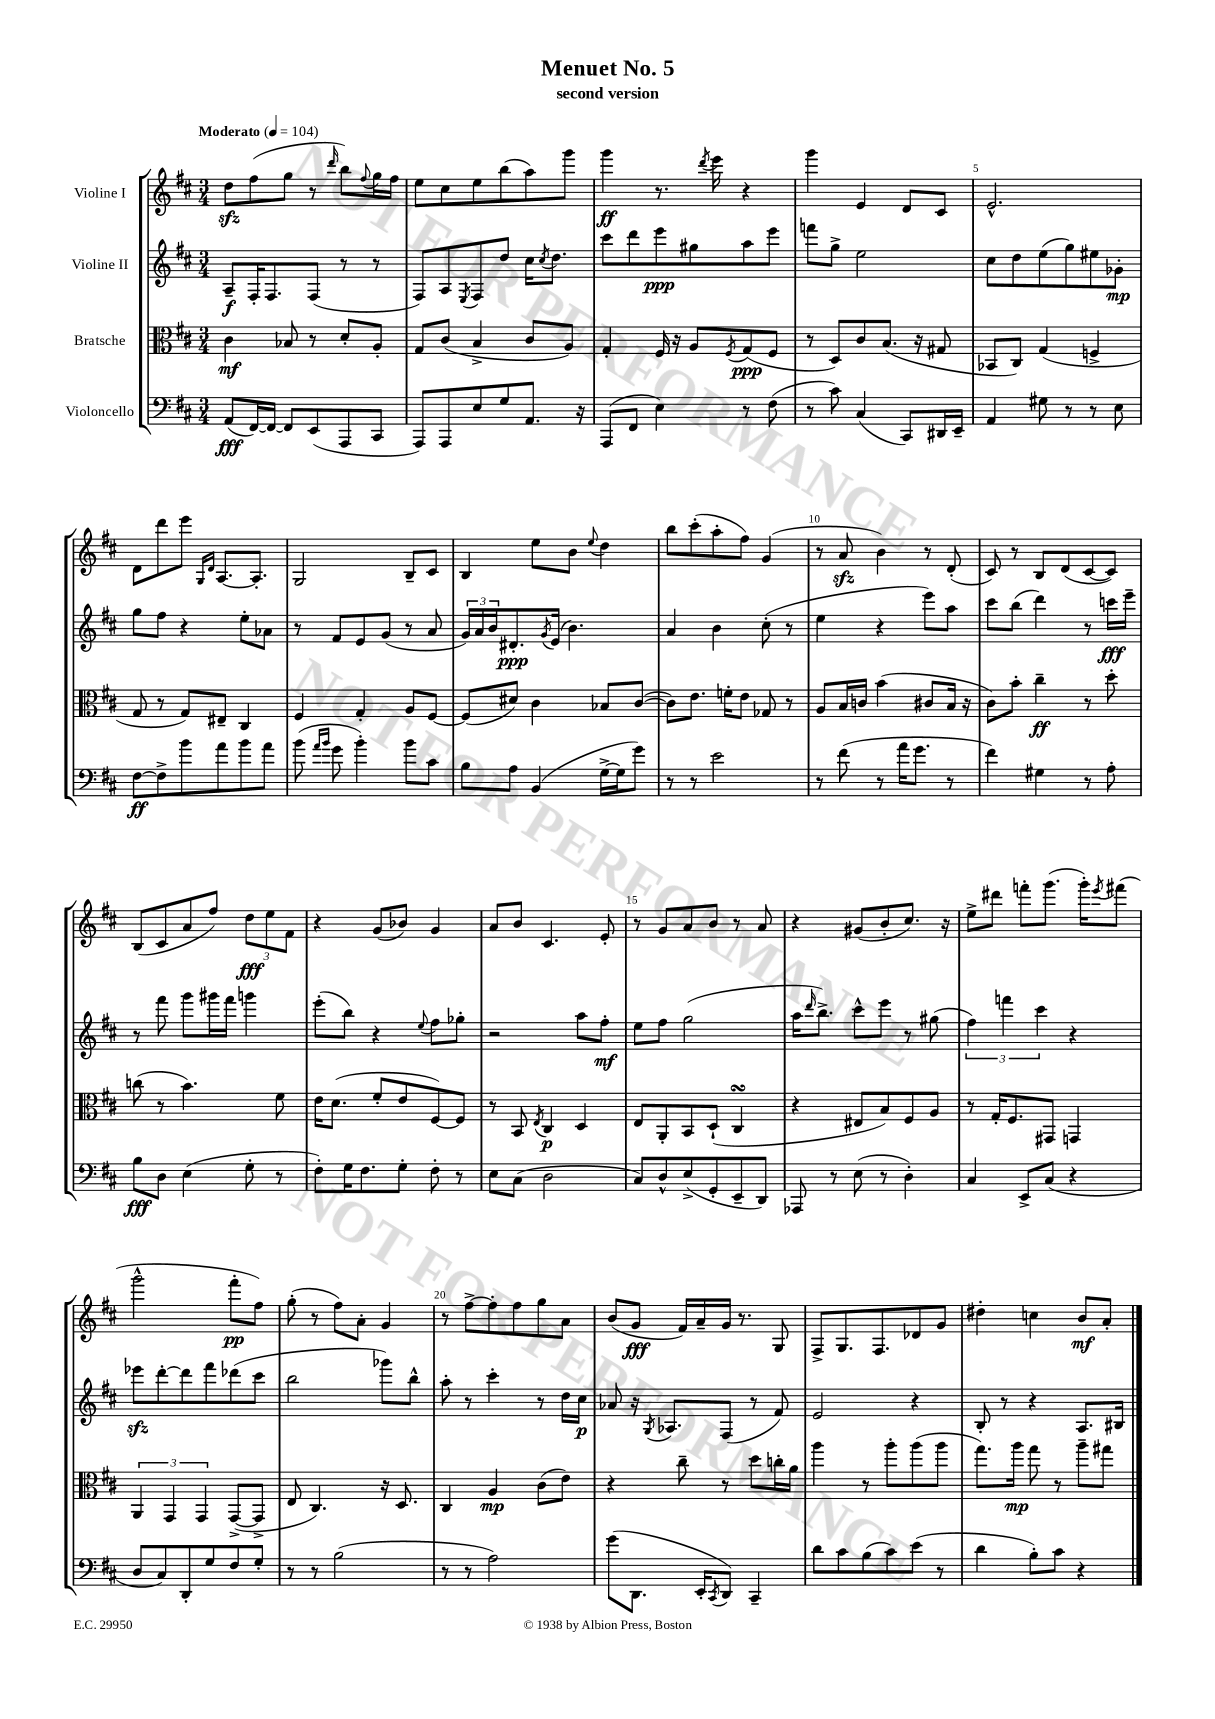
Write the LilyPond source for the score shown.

\header { title = "Menuet No. 5" subtitle = "second version" }
<<
\new StaffGroup <<
\new Staff = "s0" \with { instrumentName = "Violine I" } {
    \clef treble \key d \major \numericTimeSignature \time 3/4 \tempo "Moderato" 4 = 104
    d''8\sfz fis''8( g''8 r8 \grace { d'''16 } b''8) \appoggiatura { fis''8 } g''16 fis''16 |
    e''8 cis''8 e''8 b''8( a''8) g'''8 |
    g'''4\ff r8. \acciaccatura { d'''8 } e'''16 r4 |
    g'''4 e'4 d'8 cis'8 |
    e'2.-^ |
    d'8 d'''8 e'''8 \grace { g16 d'16 } a8.~ a8.-. |
    g2 b8-- cis'8 |
    b4 e''8 b'8 \appoggiatura { e''8 } d''4 |
    b''8 cis'''8-.( a''8-. fis''8) g'4( |
    r8 a'8\sfz b'4) r8 d'8-.( |
    cis'8) r8 b8 d'8( cis'8~ cis'8) |
    b8( cis'8 a'8 fis''8) \tuplet 3/2 { d''8\fff e''8 fis'8 } |
    r4 g'8( bes'8) g'4 |
    a'8 b'8 cis'4. e'8-. |
    r8 g'8 a'8 b'8 r8 a'8 |
    r4 gis'8( b'8-. cis''8.) r16 |
    e''8-> dis'''8 f'''8-. g'''8.( g'''16-.) \acciaccatura { e'''8 } fis'''8( |
    g'''2-^ fis'''8-.\pp fis''8) |
    g''8-.( r8 fis''8) a'8-. g'4 |
    r8 fis''8~-> fis''8-. fis''8 g''8 a'8 |
    b'8( g'8\fff fis'16) a'16-- g'16 r8. g8 |
    fis8-> g8. fis8. des'8 g'8 |
    dis''4-. c''4 b'8\mf a'8-. \bar "|." |
}
\new Staff = "s1" \with { instrumentName = "Violine II" } {
    \clef treble \key d \major \numericTimeSignature \time 3/4
    a8--\f fis16-. fis8. fis8( r8 r8 |
    fis8) a8 \acciaccatura { e8 } fis8 d''8 cis''16 \acciaccatura { cis''8 } d''8. |
    cis'''8 d'''8 e'''8\ppp gis''8 a''8 e'''8 |
    f'''8 g''8-> e''2 |
    cis''8 d''8 e''8( g''8) eis''8 ges'8-.\mp |
    g''8 fis''8 r4 e''8-. aes'8 |
    r8 fis'8 e'8 g'8( r8 a'8 |
    \tuplet 3/2 { g'16) a'16 b'16 } dis'8.-.\ppp \acciaccatura { g'8 } e'16( b'4.) |
    a'4 b'4 cis''8-.( r8 |
    e''4 r4 e'''8) a''8 |
    cis'''8 b''8( d'''4) r8 c'''16\fff e'''16-- |
    r8 fis'''8 g'''8 gis'''16 fis'''16 g'''4 |
    e'''8-.( b''8) r4 \appoggiatura { e''8 } fis''8 ges''8-. |
    r2 a''8 fis''8-.\mf |
    e''8 fis''8 g''2( |
    a''16 \grace { d'''16 } b''8.->) cis'''8-^ e'''8 r8 gis''8( |
    \tuplet 3/2 { fis''4) f'''4 cis'''4 } r4 |
    ees'''8\sfz d'''8~-. d'''8 fis'''8 des'''8( cis'''8 |
    b''2 ges'''8) b''8-^ |
    a''8-. r8 cis'''4-. r8 d''16 cis''16\p |
    aes'8 r16 \acciaccatura { g8 } aes8. fis8( r8 fis'8) |
    e'2 r4 |
    b8-. r8 r4 a8. bis16 \bar "|." |
}
\new Staff = "s2" \with { instrumentName = "Bratsche" } {
    \clef alto \key d \major \numericTimeSignature \time 3/4
    cis'4\mf bes8 r8 d'8-. a8-. |
    g8 cis'8( b4-> cis'8 a8) |
    g4-. fis16 r16 a8 \acciaccatura { fis8 } g8\ppp( fis8 |
    r8 d8) cis'8 b8.( r16 gis8 |
    bes,8 cis8) g4( f4-> |
    g8 r8 g8) eis8-- cis4 |
    fis4 g4-. a8 fis8~ |
    fis8( dis'8) cis'4 bes8 cis'8~( |
    cis'8) e'8. f'16-. e'8 ges8 r8 |
    a8 b16 c'16 b'4( cis'8 b16 r16 |
    cis'8) b'8-. cis''4--\ff r8 d''8-. |
    c''8( r8 b'4.) fis'8 |
    e'16 d'8.( fis'8-. e'8 fis8~) fis8 |
    r8 b,8 \acciaccatura { e8 } cis4\p d4 |
    e8 a,8-. b,8 d8-!( cis4\turn |
    r4 eis8 b8) fis8 a8 |
    r8 g16-. fis8. gis,8 g,4 |
    \tuplet 3/2 { a,4 g,4 g,4 } g,8~->( g,8-> |
    e8 cis4.) r16 d8. |
    cis4 a4\mp cis'8( e'8) |
    r4 cis''8-- r8 d''8 c''16-. a'16 |
    a''4 r8 a''8-. a''8( a''8 |
    g''8.) a''16\mp g''8 r8 a''8-- gis''8 \bar "|." |
}
\new Staff = "s3" \with { instrumentName = "Violoncello" } {
    \clef bass \key d \major \numericTimeSignature \time 3/4
    a,8\fff( fis,16~) fis,16~ fis,8 e,8( a,,8 cis,8 |
    a,,8) a,,8 e8 g8 a,8. r16 |
    a,,8( fis,8 e4) r8 fis8( |
    r8 cis'8) cis4( cis,8) dis,16 e,16-- |
    a,4 gis8 r8 r8 e8 |
    fis8~\ff fis8-> b'8 a'8 b'8 a'8 |
    b'8( \grace { a'16 b'16 } g'8 b'4-.) b'8 cis'8 |
    b8 a8 b,4( g16~-> g16 g'8) |
    r8 r8 e'2 |
    r8 fis'8( r8 a'16 g'8. r8 |
    fis'4) gis4 r8 a8-. |
    b8\fff d8 e4( g8-. r8 |
    fis8-.) g16 fis8. g8-. fis8-. r8 |
    e8 cis8( d2 |
    cis8) d8-^ e8->( g,8-. e,8-- d,8) |
    aes,,8 r8 e8( r8 d4-.) |
    cis4 e,8-> cis8( r4 |
    d8 cis8) d,8-. g8 fis8 g8-. |
    r8 r8 b2( |
    r8 r8 a2) |
    g'8( d,8. e,16-. \acciaccatura { cis,8 } d,8) cis,4-- |
    d'8 cis'8 b8( cis'8) e'8( r8 |
    d'4 b8-.) cis'8 r4 \bar "|." |
}
>>
>>
\layout { \context { \Score \override BarNumber.break-visibility = ##(#f #t #t) barNumberVisibility = #(every-nth-bar-number-visible 5) } }
